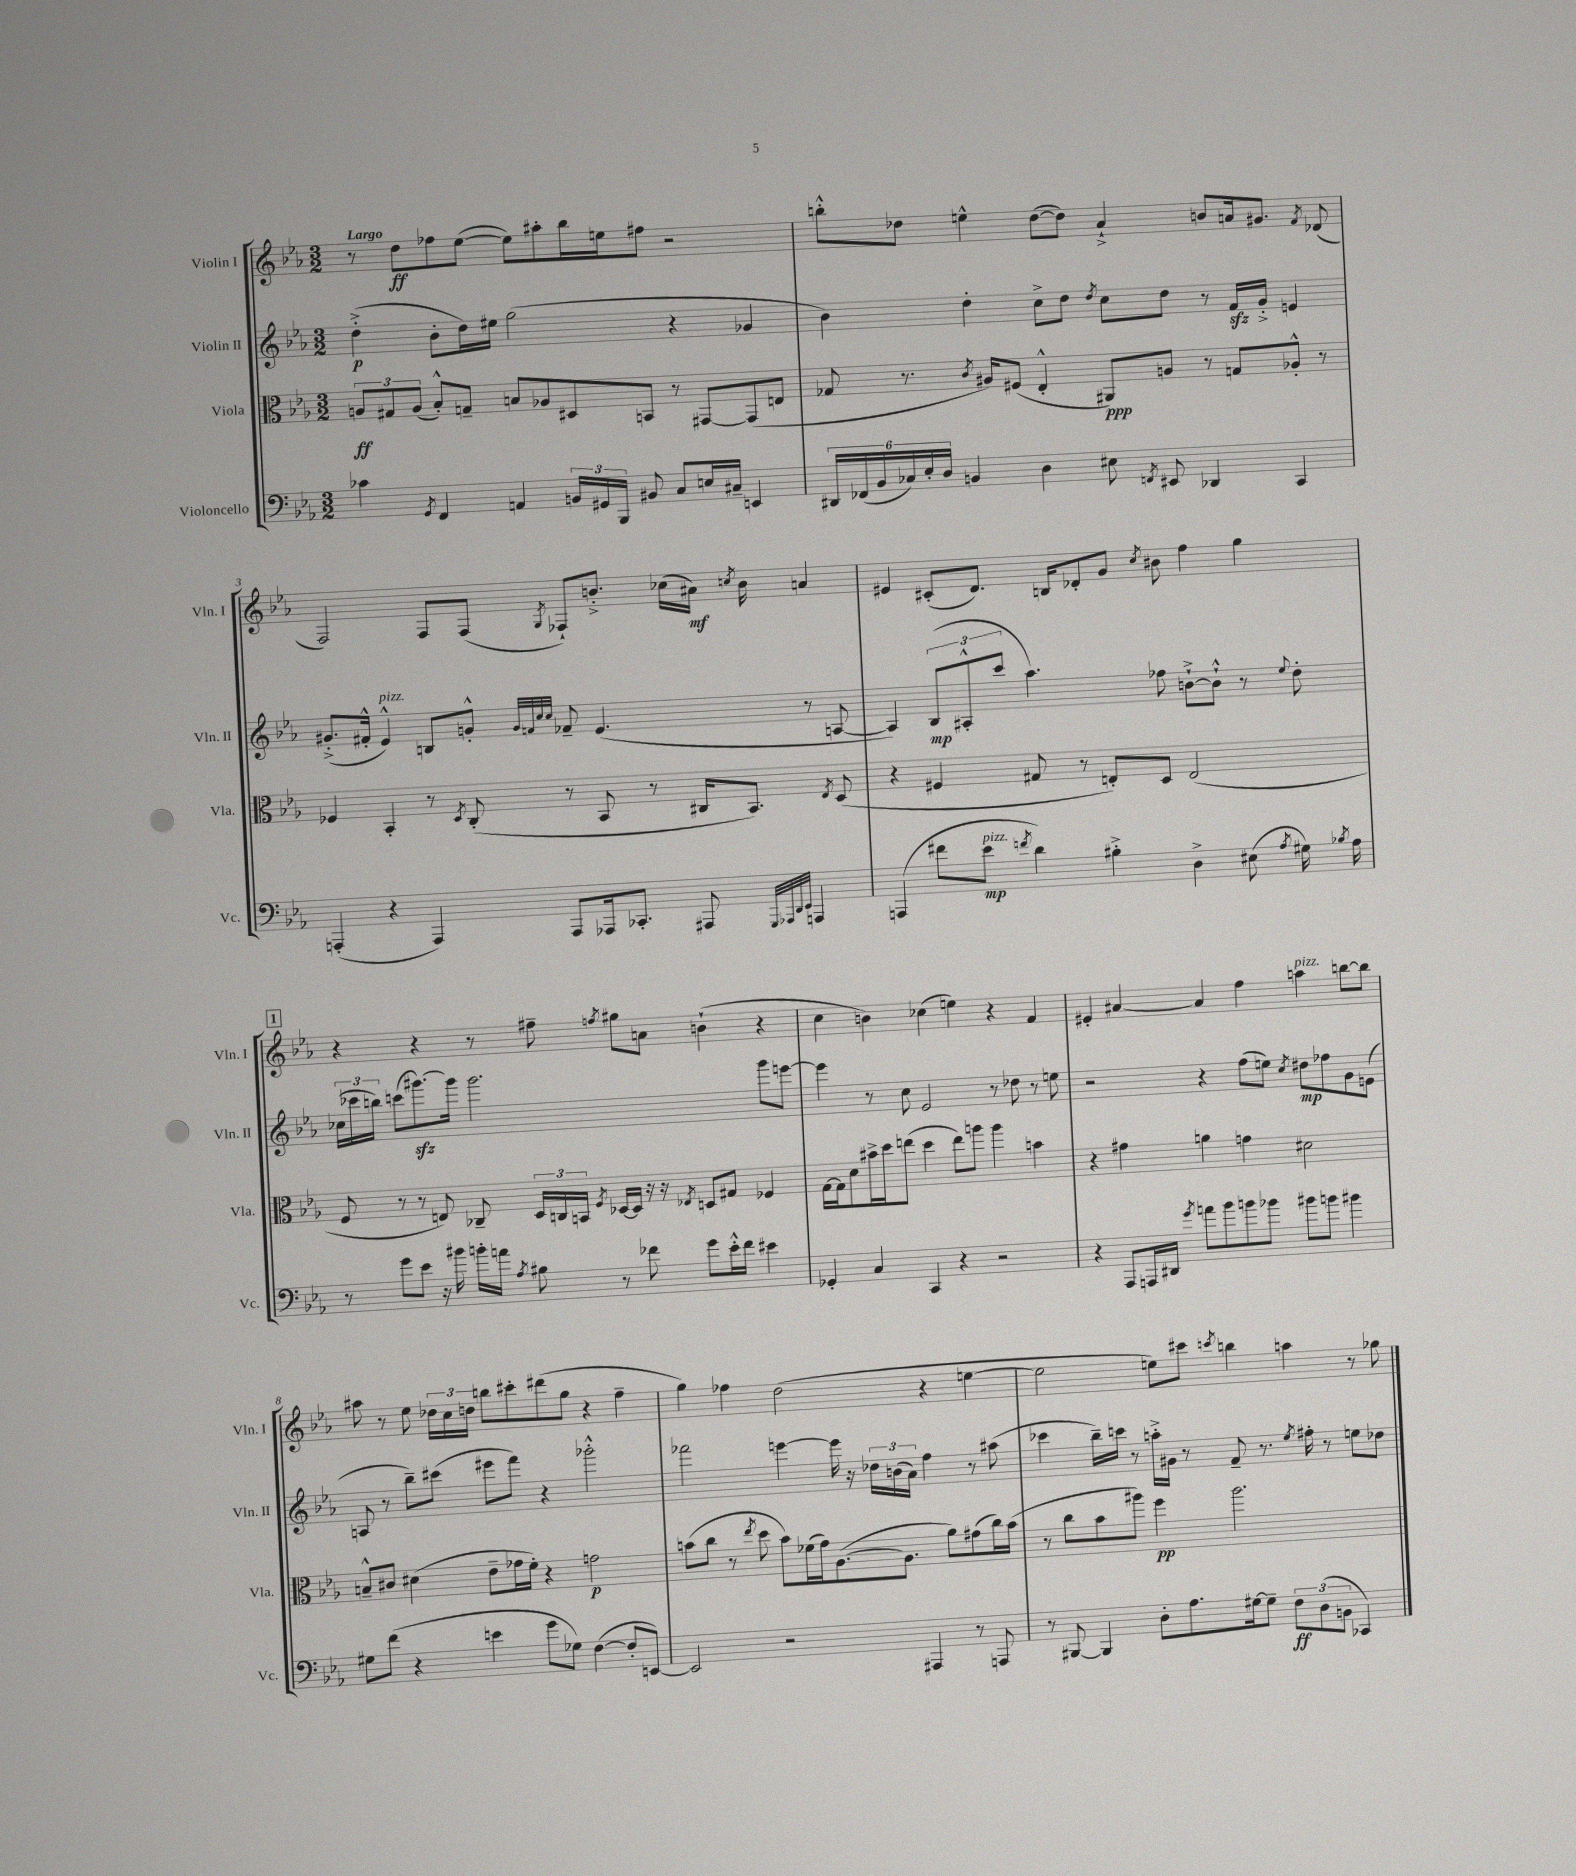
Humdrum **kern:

**kern	**dynam	**kern	**dynam	**kern	**dynam	**kern	**dynam
*part4	*part4	*part3	*part3	*part2	*part2	*part1	*part1
*staff4	*staff4	*staff3	*staff3	*staff2	*staff2	*staff1	*staff1
*I"Violoncello	*	*I"Viola	*	*I"Violin II	*	*I"Violin I	*
*I'Vc.	*	*I'Vla.	*	*I'Vln. II	*	*I'Vln. I	*
*clefF4	*	*clefC3	*	*clefG2	*	*clefG2	*
*k[b-e-a-]	*	*k[b-e-a-]	*	*k[b-e-a-]	*	*k[b-e-a-]	*
*M3/2	*	*M3/2	*	*M3/2	*	*M3/2	*
=1	=1	=1	=1	=1	=1	=1	=1
!	!	!	!	!	!	!LO:TX:a:B:t=Largo	!
4c-X\	.	12An/L	ff	(4dd'^\	p	8r	.
.	.	12G#X/	.	.	.	.	.
.	.	.	.	.	.	8dd\L	ff
.	.	(12A/J	.	.	.	.	.
8qGG/	.	.	.	.	.	.	.
4FF/	.	8B-'^^/L)	.	8b-'\L	.	8ff-X\	.
.	.	8Gn~/J	.	16dd\L)	.	([8ee-\J	.
.	.	.	.	16ee#X\JJ	.	.	.
4AAn/	.	8Bn/L	.	(2gg\	.	8ee-\L])	.
.	.	8A-X/	.	.	.	8aa#X'\	.
24BBn/LL	.	8D#X/	.	.	.	16bb-\L	.
24GG#X/	.	.	.	.	.	.	.
.	.	.	.	.	.	16een\J	.
24BBB-/JJ	.	.	.	.	.	.	.
8BB#X/	.	8BBn/J	.	.	.	8ff#X\J	.
8C/L	.	8r	.	4r	.	2r	.
16En/L	.	[8GG#X/L	.	.	.	.	.
16C#X~/JJ	.	.	.	.	.	.	.
4EEn/	.	(8GG#/]	.	4g-X/	.	.	.
.	.	8En/J	.	.	.	.	.
=2	=2	=2	=2	=2	=2	=2	=2
24DD#X/LL	.	8G-X/	.	4b-\)	.	8bbn'^^\L	.
(24FF-X/	.	.	.	.	.	.	.
24BB-/	.	.	.	.	.	.	.
24C-X/)	.	8.r	.	.	.	8dd-X\J	.
24E-'/	.	.	.	.	.	.	.
24D/JJ	.	.	.	.	.	.	.
4BBn/	.	.	.	4dd'\	.	4een^^\	.
.	.	8qc/	.	.	.	.	.
.	.	16A#X/KL)	.	.	.	.	.
.	.	(8F#X/J	.	.	.	.	.
4D\	.	4E-'^^/	.	8cc^\L	.	([8dd-\L	.
.	.	.	.	8dd\J	.	8dd-\J])	.
.	.	.	.	8qdd/	.	.	.
8E#X\	.	8AA#X/L)	ppp	8cc\L	.	4a-`^/	.
8qFFn/	.	.	.	.	.	.	.
8EE#X/	.	8An/J	.	8dd\J	.	.	.
4DD-X/	.	8r	.	8r	.	8bn/L	.
.	.	8Gn/L	.	16fzz/LL	.	16an/k	.
.	.	.	.	16g'^/JJ	.	8.g#X/J	.
4CC/	.	8A-X'^^/J	.	4en/	.	.	.
.	.	.	.	.	.	8qf/	.
.	.	8r	.	.	.	(8d-X/	.
!!LO:LB:g=z
=3	=3	=3	=3	=3	=3	=3	=3
(4AAAn'/	.	4F-X/	.	(8.g#X'^/L	.	2F/)	.
.	.	.	.	16f#X'^^/Jk	.	.	.
!	!	!	!	!LO:TX:a:i:t=pizz.	!	!	!
4r	.	4BB-'/	.	4e-^^/)	.	.	.
4AAA/)	.	8r	.	8Bn/L	.	8F/L	.
.	.	8qD/	.	.	.	.	.
.	.	(8C'/	.	8gn'^^/J	.	(8F/J	.
.	.	.	.	32qqg/LLL	.	.	.
.	.	.	.	32qqfn/	.	.	.
.	.	.	.	32qqcc/	.	.	.
.	.	.	.	32qqcc/JJJ	.	8qG/	.
8AAA/L	.	8r	.	8f-X~/	.	8F-X`/L)	.
16AAA-X/k	.	8BB-/	.	(4.e-/	.	8.bn'^/J	.
8.CC-X'/J	.	.	.	.	.	.	.
.	.	8r	.	.	.	.	.
.	.	.	.	.	.	(16cc-X\LL	.
8AAA#X/	.	16C#X/KL	.	.	.	16a#X\JJ)	mf
.	.	.	.	.	.	8qccn/	.
.	.	8.BB-/J)	.	.	.	16b\	.
32qqGGG/LLL	.	.	.	.	.	.	.
32qqAAA-X/	.	.	.	.	.	.	.
32qqDD/	.	.	.	.	.	.	.
32qqEE-/JJJ	.	.	.	.	.	.	.
4AAAn/	.	.	.	8r	.	4an/	.
.	.	8qE-/	.	.	.	.	.
.	.	(8D/	.	[8An/	.	.	.
=4	=4	=4	=4	=4	=4	=4	=4
(4AAAn/	.	4r	.	4A/])	.	4e#X/	.
8f#X\L	.	4F#X/	.	(12B-/L	mp	(8c#X'/L	.
.	.	.	.	12A#X'^^/	.	.	.
!LO:TX:a:i:t=pizz.	!	!	!	!	!	!	!
8e-\J	mp	.	.	.	.	8.d/J)	.
.	.	.	.	12ccc/J	.	.	.
8qfn/	.	.	.	.	.	.	.
4d\)	.	8G#X/	.	4.aa-\)	.	.	.
.	.	.	.	.	.	16Bn/KL	.
.	.	8r	.	.	.	8d-X'/	.
4B#X'^\	.	8En'/L)	.	.	.	8g/J	.
.	.	.	.	.	.	8qcc/	.
.	.	8D/J	.	8ff-X\	.	8b#X\	.
4D^\	.	(2E/	.	[8bn`^\L	.	4ff\	.
.	.	.	.	8b`^^\J]	.	.	.
(8E#X\	.	.	.	8r	.	4gg\	.
8qA-/	.	.	.	8qqee-/	.	.	.
16G#X\)	.	.	.	8dd'\	.	.	.
8qB-X/	.	.	.	.	.	.	.
16A-\	.	.	.	.	.	.	.
!!LO:LB:g=z
!!LO:REH:place=s1:t=1
=5	=5	=5	=5	=5	=5	=5	=5
8r	.	8F/	.	(24cc-X\LL	.	4r	.
.	.	.	.	24ccc-X\	.	.	.
.	.	.	.	24bbn\JJ)	.	.	.
8g\L	.	8r	.	(8cccn\L	.	.	.
8e-\J	.	8r	.	[8.ggg#Xzz\)	.	4r	.
16r	.	8En/)	.	.	.	.	.
16b#X\	.	.	.	16ggg#\Jk]	.	.	.
16bn'\LL	.	8C-X~/	.	2.ggg#\	.	8r	.
16an\JJ	.	.	.	.	.	.	.
8qA-/	.	.	.	.	.	.	.
8B#X\	.	24D/LL	.	.	.	8ff#X~\	.
.	.	24Cn/	.	.	.	.	.
.	.	24BBn/JJ	.	.	.	.	.
.	.	8qF/	.	.	.	8qffn/	.
8r	.	[16D-X/LL	.	.	.	8gg#X\L	.
.	.	16D-/JJ]	.	.	.	.	.
8f-X\	.	16r	.	.	.	8an\J	.
.	.	16r	.	.	.	.	.
.	.	8qE-X/	.	.	.	.	.
8g\L	.	8Dn/L	.	.	.	(4bn`\	.
16e-'^^\L	.	8G#X/J	.	.	.	.	.
16f-\JJ	.	.	.	.	.	.	.
4e#X\	.	4F-X/	.	8ggg#\L	.	4r	.
.	.	.	.	[8eeen\J	.	.	.
=6	=6	=6	=6	=6	=6	=6	=6
4GG-X'/	.	[16G\LL	.	4eee\]	.	4cc\	.
.	.	16G\J]	.	.	.	.	.
.	.	8d\	.	.	.	.	.
4C/	.	16b#X^\L	.	8r	.	4bn\)	.
.	.	16dd\J	.	.	.	.	.
.	.	(8een\J	.	8cc\	.	.	.
4CC/	.	4dd\	.	2e-/	.	(4cc-X\	.
4r	.	8ee\L)	.	.	.	4een\)	.
.	.	8aan\J	.	.	.	.	.
2r	.	4aa\	.	8r	.	4r	.
.	.	.	.	8dd-X\	.	.	.
.	.	4bn\	.	8r	.	4f/	.
.	.	.	.	8een\	.	.	.
=7	=7	=7	=7	=7	=7	=7	=7
4r	.	4r	.	2r	.	4e#X'/	.
8AAA-/L	.	4g#X\	.	.	.	[4a#X/	.
16AAAn/L	.	.	.	.	.	.	.
16DD#X/JJ	.	.	.	.	.	.	.
8qg/	.	.	.	.	.	.	.
8an\L	.	4an\	.	4r	.	4a#/]	.
8b-\	.	.	.	.	.	.	.
8bn\	.	4gn\	.	(8ff\L	.	4ff\	.
8b-X\J	.	.	.	8een\J)	.	.	.
.	.	.	.	8qcc/	.	.	.
!	!	!	!	!	!	!LO:TX:a:i:t=pizz.	!
8b#X\L	.	2d#X\	.	8dd#X\L	mp	4aan\	.
8bn\J	.	.	.	8ff-X\	.	.	.
4b#X\	.	.	.	8g\	.	[8bbn\L	.
.	.	.	.	(8en\J	.	8bb\J]	.
!!LO:LB:g=z
=8	=8	=8	=8	=8	=8	=8	=8
8G#X\L	.	8Bn~^^/L	.	8An/	.	8aa#X\	.
(8f\J	.	8c#X/J	.	8r	.	8r	.
4r	.	(4d#X\	.	8bb-~\L)	.	8ee-\	.
.	.	.	.	(8ccc#X\J	.	24dd-X\LL	.
.	.	.	.	.	.	24cc\	.
.	.	.	.	.	.	24ddn\JJ	.
4en\	.	8e-~\L	.	8eee#X\L	.	8bbn\L	.
.	.	16g-X\L	.	8fff\J)	.	8ccc#X'\	.
.	.	16f'\JJ)	.	.	.	.	.
8g\L	.	4r	.	4r	.	(8ddd#X\	.
8G-X\J)	.	.	.	.	.	8gg\J	.
([4F\	.	2gn\	p	2ggg-X'^^\	.	4r	.
8F'/L]	.	.	.	.	.	4ff~\	.
[8EEn/J)	.	.	.	.	.	.	.
=9	=9	=9	=9	=9	=9	=9	=9
2EE/]	.	(8bn\L	.	2fff-X\	.	4gg\)	.
.	.	8cc\J	.	.	.	.	.
.	.	8r	.	.	.	4ff-X\	.
.	.	8qee-/	.	.	.	.	.
.	.	8dd\	.	.	.	.	.
2r	.	8b\L)	.	[4eeen\	.	(2dd\	.
.	.	(16f-X\L	.	.	.	.	.
.	.	16g\J)	.	.	.	.	.
.	.	([8.A-\	.	16eee\]	.	.	.
.	.	.	.	16r	.	.	.
.	.	.	.	24dd-X\LL	.	.	.
.	.	.	.	(24bn\	.	.	.
.	.	8.A-\J]	.	.	.	.	.
.	.	.	.	24a-\JJ)	.	.	.
4AAA#X/	.	.	.	4ff\	.	4r	.
.	.	8a-\L)	.	.	.	.	.
8r	.	(8g#X\	.	8r	.	[4een\	.
8AAAn/	.	16cc\L)	.	(8aa#X\	.	.	.
.	.	(16b\JJ	.	.	.	.	.
=10	=10	=10	=10	=10	=10	=10	=10
8r	.	8r	.	4ccc-X\	.	2ee\]	.
[8BBB#X/	.	8cc\L	.	.	.	.	.
4BBB#/]	.	8b-\	.	16bb-~\LL)	.	.	.
.	.	.	.	16cccn\JJ	.	.	.
.	.	8aa#X\J)	.	8r	.	.	.
8D'\L	.	4ff\	pp	16aan'^\LL	.	8een\L)	.
.	.	.	.	16g#X\JJ	.	.	.
8.A-\	.	.	.	8r	.	8ccc#X\J	.
.	.	.	.	.	.	8qcccn/	.
.	.	2.aa#\	.	8f~/	.	4bbn\	.
[16G#X\k	.	.	.	.	.	.	.
8G#~\J]	.	.	.	8.r	.	.	.
12F\L	ff	.	.	.	.	4aan\	.
.	.	.	.	8qee-/	.	.	.
.	.	.	.	16ff#X'\	.	.	.
(12D\	.	.	.	.	.	.	.
.	.	.	.	8r	.	.	.
12BBn\J	.	.	.	.	.	.	.
4CC-X/)	.	.	.	8een\L	.	8r	.
.	.	.	.	8dd-X\J	.	8gg-X\	.
==	==	==	==	==	==	==	==
*-	*-	*-	*-	*-	*-	*-	*-
